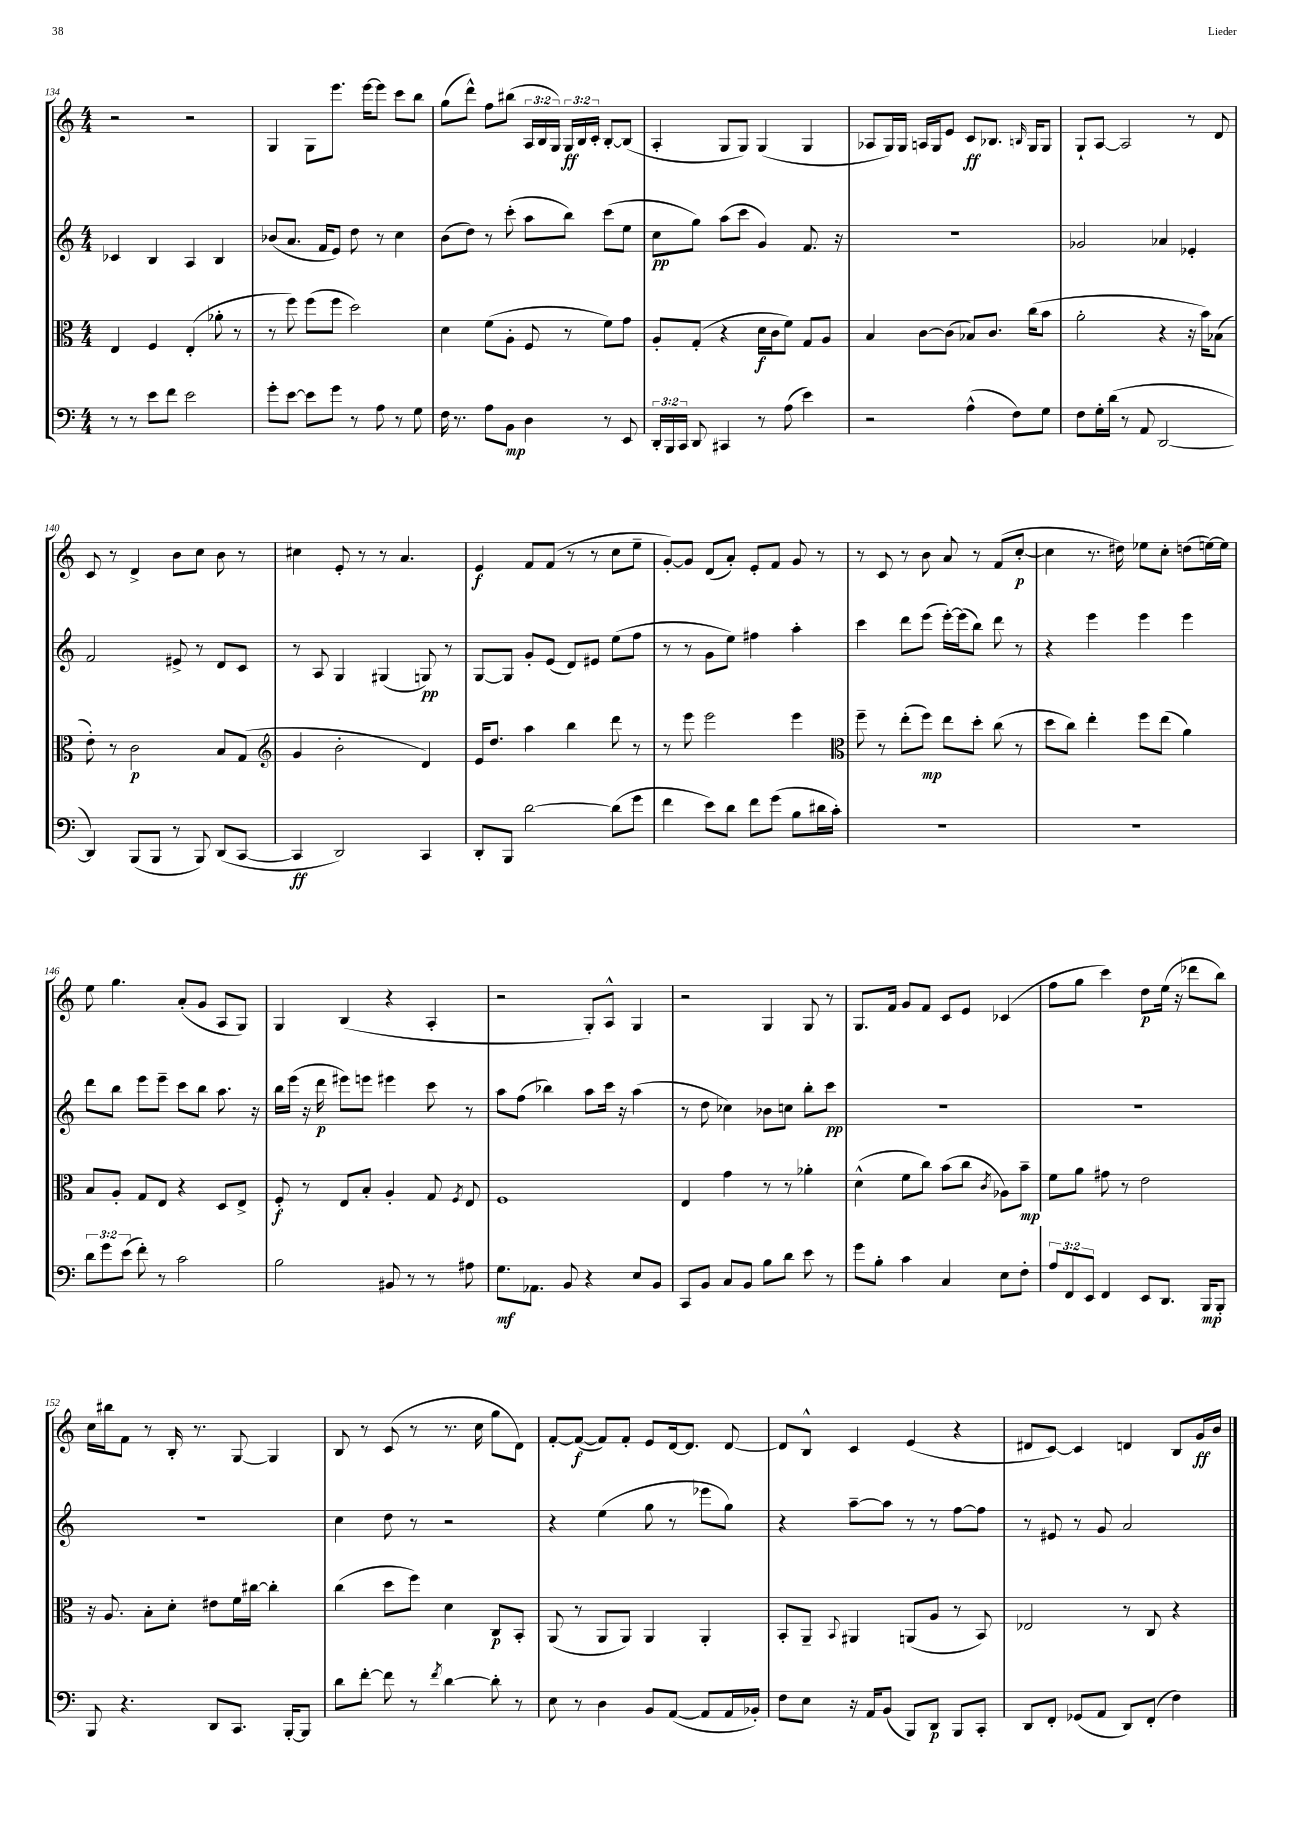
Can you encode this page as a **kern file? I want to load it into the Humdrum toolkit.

**kern	**dynam	**kern	**dynam	**kern	**dynam	**kern	**dynam
*part4	*part4	*part3	*part3	*part2	*part2	*part1	*part1
*staff4	*staff4	*staff3	*staff3	*staff2	*staff2	*staff1	*staff1
*clefF4	*	*clefC3	*	*clefG2	*	*clefG2	*
*k[]	*	*k[]	*	*k[]	*	*k[]	*
*M4/4	*	*M4/4	*	*M4/4	*	*M4/4	*
=134	=134	=134	=134	=134	=134	=134	=134
8r	.	4E/	.	4c-X/	.	2r	.
8r	.	.	.	.	.	.	.
8e\L	.	4F/	.	4B/	.	.	.
8f\J	.	.	.	.	.	.	.
2e\	.	(4E'/	.	4A/	.	2r	.
.	.	8a-X'\	.	4B/	.	.	.
.	.	8r	.	.	.	.	.
=135	=135	=135	=135	=135	=135	=135	=135
8g'\L	.	8r	.	(8b-X/L	.	4G/	.
[8e\J	.	8ff\)	.	8.a/J	.	.	.
8e\L]	.	(8ff\L	.	.	.	8G\L	.
.	.	.	.	16f/KL	.	.	.
8g\J	.	8ff\J	.	8e/J)	.	8.eee\J	.
8r	.	2dd\)	.	8dd\	.	.	.
.	.	.	.	.	.	[16eee\KL	.
8A\	.	.	.	8r	.	8eee\J]	.
8r	.	.	.	4cc\	.	8ccc\L	.
8G\	.	.	.	.	.	8bb\J	.
=136	=136	=136	=136	=136	=136	=136	=136
16F\	.	4d\	.	(8b\L	.	(8gg\L	.
8.r	.	.	.	.	.	.	.
.	.	.	.	8dd\J)	.	8ddd^^\J)	.
8A\L	.	(8f\L	.	8r	.	8ff\L	.
8BB\J	mp	8A'\J	.	(8ccc'\	.	(8bb#X\J	.
4D\	.	8F/	.	8aa\L	.	24A/LL	.
.	.	.	.	.	.	24B/	.
.	.	.	.	.	.	24G/JJ)	.
.	.	8r	.	8bb\J)	.	24G/LL	ff
.	.	.	.	.	.	24B/	.
.	.	.	.	.	.	24c'/JJ	.
8r	.	8f\L)	.	(8ccc\L	.	[8B'/L	.
8EE/	.	8g\J	.	8ee\J	.	(8B/J]	.
=137	=137	=137	=137	=137	=137	=137	=137
24DD'/LL	.	8A'/L	.	8cc\L	pp	4A'/	.
24BBB/	.	.	.	.	.	.	.
24CC/JJ	.	.	.	.	.	.	.
8DD/	.	(8G'/J	.	8gg\J)	.	.	.
4CC#X/	.	4r	.	(8aa\L	.	8G/L	.
.	.	.	.	8ccc\J	.	8G/J)	.
8r	.	16d\LL	f	4g/)	.	(4G/	.
.	.	16c\J	.	.	.	.	.
(8A\	.	8f\J)	.	.	.	.	.
4e\)	.	8G/L	.	8.f/	.	4G/	.
.	.	8A/J	.	.	.	.	.
.	.	.	.	16r	.	.	.
=138	=138	=138	=138	=138	=138	=138	=138
2r	.	4B/	.	1r	.	8A-X/L	.
.	.	.	.	.	.	16G/L)	.
.	.	.	.	.	.	16G/JJ	.
.	.	[8c\L	.	.	.	16An/LL	.
.	.	.	.	.	.	16G/J	.
.	.	(8c\J]	.	.	.	8e/J	.
(4A^^\	.	8B-X/L)	.	.	.	8c/L	ff
.	.	8.c/J	.	.	.	8.B-X/J	.
8F\L)	.	.	.	.	.	.	.
.	.	.	.	.	.	16qqBn/	.
.	.	(16cc\KL	.	.	.	16G/KL	.
8G\J	.	8b\J	.	.	.	8G/J	.
=139	=139	=139	=139	=139	=139	=139	=139
8F\L	.	2a'\	.	2g-X/	.	8G`/L	.
16G'\L	.	.	.	.	.	[8A/J	.
(16d\JJ	.	.	.	.	.	.	.
8r	.	.	.	.	.	2A/]	.
8AA/	.	.	.	.	.	.	.
[2DD/	.	4r	.	4a-X/	.	.	.
.	.	16r	.	4e-X'/	.	8r	.
.	.	16b\KL)	.	.	.	.	.
.	.	(8B-X\J	.	.	.	8d/	.
!!LO:LB:g=z
=140	=140	=140	=140	=140	=140	=140	=140
4DD/])	.	8e'\)	.	2f/	.	8c/	.
.	.	8r	.	.	.	8r	.
(8BBB/L	.	2c\	p	.	.	4d^/	.
8BBB/J	.	.	.	.	.	.	.
8r	.	.	.	8e#X^/	.	8b\L	.
8BBB/)	.	.	.	8r	.	8cc\J	.
(8DD/L	.	8B/L	.	8d/L	.	8b\	.
[8CC/J	.	(8G/J	.	8c/J	.	8r	.
=141	=141	=141	=141	=141	=141	=141	=141
*	*	*clefG2	*	*	*	*	*
4CC/]	ff	4g/	.	8r	.	4cc#X\	.
.	.	.	.	8A/	.	.	.
2DD/)	.	2b'\	.	4G/	.	8e'/	.
.	.	.	.	.	.	8r	.
.	.	.	.	(4G#X/	.	8r	.
.	.	.	.	.	.	4.a/	.
4CC/	.	4d/)	.	8Gn/)	pp	.	.
.	.	.	.	8r	.	.	.
=142	=142	=142	=142	=142	=142	=142	=142
8DD'/L	.	16e/KL	.	[8G/L	.	4e/	f
.	.	8.dd/J	.	.	.	.	.
8BBB/J	.	.	.	8G/J]	.	.	.
[2d\	.	4aa\	.	8g'/L	.	8f/L	.
.	.	.	.	(8e/J	.	(8f/J	.
.	.	4bb\	.	8d/L)	.	8r	.
.	.	.	.	8e#X/J	.	8r	.
(8d\L]	.	8ddd\	.	(8ee\L	.	8cc\L	.
8g\J	.	8r	.	8ff\J	.	8ee~\J	.
=143	=143	=143	=143	=143	=143	=143	=143
4f\	.	8r	.	8r	.	[8g'/L)	.
.	.	8eee\	.	8r	.	8g/J]	.
8e\L)	.	2eee\	.	8g\L	.	(8d/L	.
8d\J	.	.	.	8ee\J)	.	8a'/J)	.
8f\L	.	.	.	4ff#X\	.	8e'/L	.
(8g\J	.	.	.	.	.	8f/J	.
8B\L	.	4eee\	.	4aa'\	.	8g/	.
16d#X\L	.	.	.	.	.	8r	.
16c'\JJ)	.	.	.	.	.	.	.
=144	=144	=144	=144	=144	=144	=144	=144
*	*	*clefC3	*	*	*	*	*
1r	.	8ff~\	.	4ccc\	.	8r	.
.	.	8r	.	.	.	8c/	.
.	.	(8ee'\L	.	8ddd\L	.	8r	.
.	.	8ff\J)	mp	(8eee\J	.	8b\	.
.	.	8ee\L	.	[16eee'\LL)	.	8a/	.
.	.	.	.	(16eee\J]	.	.	.
.	.	8dd'\J	.	8bb\J)	.	8r	.
.	.	(8cc\	.	8ddd\	.	(8f/L	.
.	.	8r	.	8r	.	[8cc'/J	p
=145	=145	=145	=145	=145	=145	=145	=145
1r	.	8dd\L	.	4r	.	4cc\]	.
.	.	8cc\J)	.	.	.	.	.
.	.	4ee'\	.	4eee\	.	8.r	.
.	.	.	.	.	.	16dd#X\)	.
.	.	8ff\L	.	4eee\	.	8ee-X\L	.
.	.	(8ee\J	.	.	.	8cc'\J	.
.	.	4a\)	.	4eee\	.	(8ddn\L	.
.	.	.	.	.	.	[16een\L)	.
.	.	.	.	.	.	16ee\JJ]	.
!!LO:LB:g=z
=146	=146	=146	=146	=146	=146	=146	=146
12d\L	.	8B/L	.	8ddd\L	.	8ee\	.
12g\	.	.	.	.	.	.	.
.	.	8A'/J	.	8bb\J	.	4.gg\	.
(12e\J	.	.	.	.	.	.	.
8f'\)	.	8G/L	.	8eee\L	.	.	.
8r	.	8E/J	.	8eee~\J	.	.	.
2c\	.	4r	.	8ccc\L	.	(8a'/L	.
.	.	.	.	8bb\J	.	8g/J	.
.	.	8D/L	.	8.aa\	.	8A/L	.
.	.	8E^/J	.	.	.	8G/J)	.
.	.	.	.	16r	.	.	.
=147	=147	=147	=147	=147	=147	=147	=147
2B\	.	8F'/	f	16bb\LL	.	4G/	.
.	.	.	.	(16eee\JJ	.	.	.
.	.	8r	.	16r	.	.	.
.	.	.	.	16ddd\	p	.	.
.	.	8E/L	.	8eee#X\L)	.	(4B/	.
.	.	8B'/J	.	8eeen\J	.	.	.
8BB#X/	.	4A'/	.	4eee#X\	.	4r	.
8r	.	.	.	.	.	.	.
8r	.	8G/	.	8ccc\	.	4A'/	.
.	.	8qF/	.	.	.	.	.
8A#X\	.	8E/	.	8r	.	.	.
=148	=148	=148	=148	=148	=148	=148	=148
8.G\L	mf	1F	.	8aa\L	.	2r	.
.	.	.	.	(8ff\J	.	.	.
8.AA-X\J	.	.	.	.	.	.	.
.	.	.	.	4bb-X\)	.	.	.
8BB/	.	.	.	.	.	.	.
4r	.	.	.	8aa\L	.	8G'/L)	.
.	.	.	.	16ccc\Jk	.	8A^^/J	.
.	.	.	.	16r	.	.	.
8E/L	.	.	.	(4aa\	.	4G/	.
8BB/J	.	.	.	.	.	.	.
=149	=149	=149	=149	=149	=149	=149	=149
8CC/L	.	4E/	.	8r	.	2r	.
8BB/J	.	.	.	8dd\	.	.	.
8C/L	.	4g\	.	4cc-X\)	.	.	.
8BB/J	.	.	.	.	.	.	.
8B\L	.	8r	.	8b-X\L	.	4G/	.
8d\J	.	8r	.	8ccn\J	.	.	.
8e\	.	4a-X'\	.	8bb'\L	.	8G/	.
8r	.	.	.	8ccc\J	pp	8r	.
=150	=150	=150	=150	=150	=150	=150	=150
8g\L	.	(4d^^\	.	1r	.	8.G/L	.
8B'\J	.	.	.	.	.	.	.
.	.	.	.	.	.	16f/Jk	.
4c\	.	8f\L	.	.	.	8g/L	.
.	.	8cc\J)	.	.	.	8f/J	.
4C/	.	(8b\L	.	.	.	8c/L	.
.	.	8cc\J	.	.	.	8e/J	.
.	.	8qc/	.	.	.	.	.
8E\L	.	8A-X\L)	.	.	.	(4c-X/	.
8F'\J	.	8b~\J	mp	.	.	.	.
=151	=151	=151	=151	=151	=151	=151	=151
12A/L	.	8f\L	.	1r	.	8ff\L	.
12FF/	.	.	.	.	.	.	.
.	.	8a\J	.	.	.	8gg\J	.
12EE/J	.	.	.	.	.	.	.
4FF/	.	8g#X\	.	.	.	4ccc\)	.
.	.	8r	.	.	.	.	.
8EE/L	.	2e\	.	.	.	8dd\L	p
8.DD/J	.	.	.	.	.	(16ee\Jk	.
.	.	.	.	.	.	16r	.
.	.	.	.	.	.	8ddd-X\L	.
16BBB/KL	mp	.	.	.	.	.	.
8BBB'/J	.	.	.	.	.	8bb\J)	.
!!LO:LB:g=z
=152	=152	=152	=152	=152	=152	=152	=152
8BBB/	.	16r	.	1r	.	16cc\LL	.
.	.	8.A/	.	.	.	16bb#X\J	.
4.r	.	.	.	.	.	8f\J	.
.	.	8B'\L	.	.	.	8r	.
.	.	8d'\J	.	.	.	16B'/	.
.	.	.	.	.	.	8.r	.
8DD/L	.	8e#X\L	.	.	.	.	.
8.CC/J	.	16f\L	.	.	.	[8G/	.
.	.	[16cc#X\JJ	.	.	.	.	.
.	.	4cc#'\]	.	.	.	4G/]	.
[16BBB'/KL	.	.	.	.	.	.	.
8BBB/J]	.	.	.	.	.	.	.
=153	=153	=153	=153	=153	=153	=153	=153
8d\L	.	(4cc\	.	4cc\	.	8B/	.
[8f'\J	.	.	.	.	.	8r	.
8f\]	.	8dd\L	.	8dd\	.	(8c/	.
8r	.	8ff\J)	.	8r	.	8r	.
8qf/	.	.	.	.	.	.	.
[4d\	.	4d\	.	2r	.	8.r	.
.	.	.	.	.	.	16cc\	.
8d'\]	.	8C/L	p	.	.	8gg\L	.
8r	.	8BB'/J	.	.	.	8d\J)	.
=154	=154	=154	=154	=154	=154	=154	=154
8E\	.	(8AA/	.	4r	.	[8f'/L	.
8r	.	8r	.	.	.	(8f/J_	f
4D\	.	8AA/L	.	(4ee\	.	8f/L])	.
.	.	8AA/J)	.	.	.	8f'/J	.
8BB/L	.	4AA/	.	8gg\	.	8e/L	.
([8AA/J	.	.	.	8r	.	[16d/k	.
.	.	.	.	.	.	8.d/J]	.
8AA/L]	.	4AA'/	.	8eee-X\L	.	.	.
16AA/L	.	.	.	8gg\J)	.	[8d/	.
16BB-X'/JJ)	.	.	.	.	.	.	.
=155	=155	=155	=155	=155	=155	=155	=155
8F\L	.	8BB'/L	.	4r	.	8d/L]	.
8E\J	.	8AA~/J	.	.	.	8B^^/J	.
.	.	8qqBB/	.	.	.	.	.
16r	.	4AA#X/	.	[8aa~\L	.	4c/	.
16AA/KL	.	.	.	.	.	.	.
(8BB/J	.	.	.	8aa\J]	.	.	.
8BBB/L)	.	(8AAn/L	.	8r	.	(4e/	.
8DD/J	p	8A/J	.	8r	.	.	.
8BBB/L	.	8r	.	[8ff\L	.	4r	.
8CC'/J	.	8BB/)	.	8ff\J]	.	.	.
=156	=156	=156	=156	=156	=156	=156	=156
8DD/L	.	2E-X/	.	8r	.	8d#X/L	.
8FF'/J	.	.	.	8e#X/	.	[8c/J)	.
(8GG-X/L	.	.	.	8r	.	4c/]	.
8AA/J	.	.	.	8g/	.	.	.
8DD/L)	.	8r	.	2a/	.	4dn/	.
(8FF'/J	.	8C/	.	.	.	.	.
4F\)	.	4r	.	.	.	8B/L	.
.	.	.	.	.	.	16g/L	ff
.	.	.	.	.	.	16b/JJ	.
==	==	==	==	==	==	==	==
*-	*-	*-	*-	*-	*-	*-	*-
